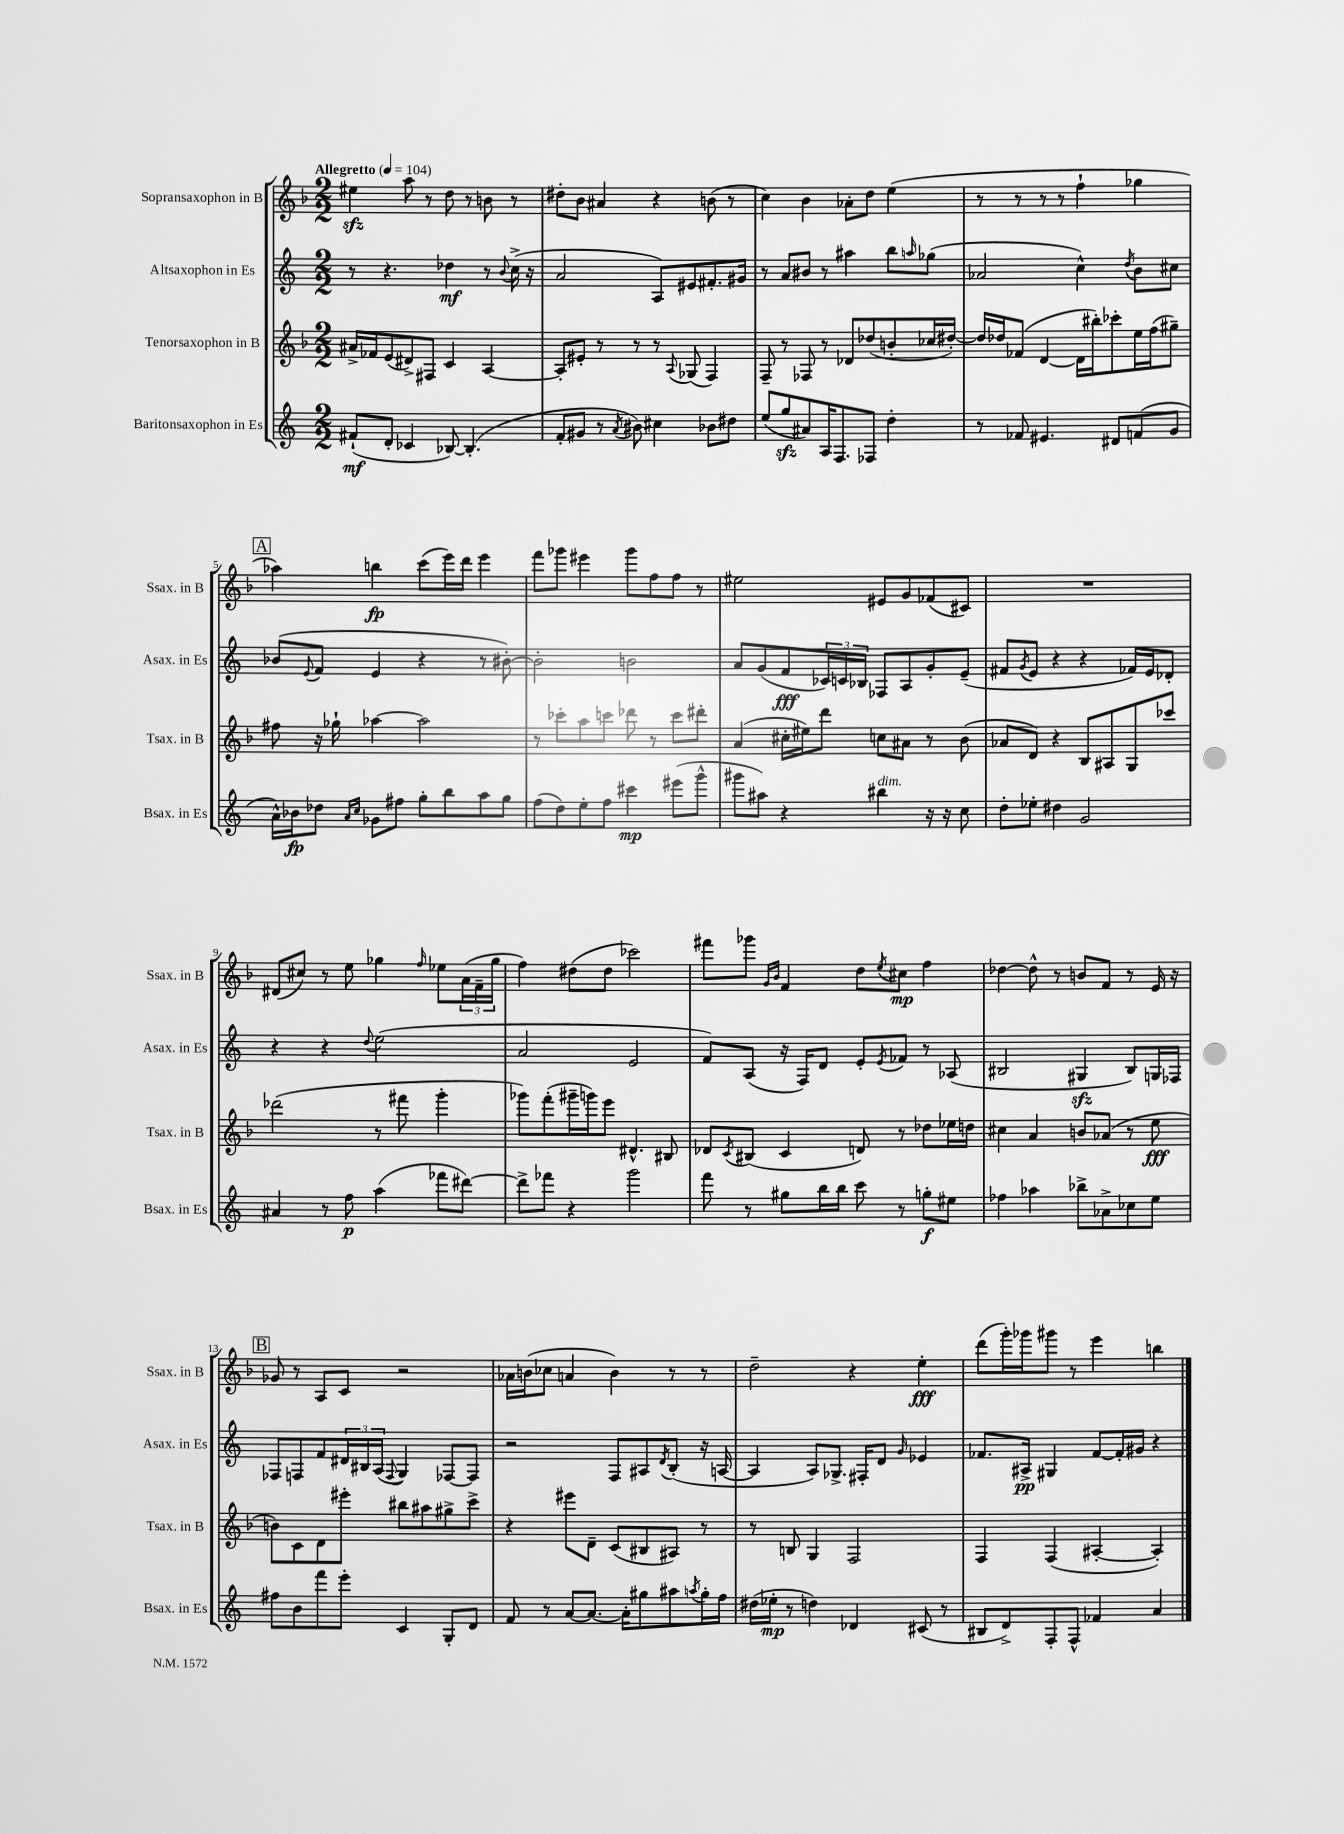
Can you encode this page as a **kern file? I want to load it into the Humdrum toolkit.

**kern	**dynam	**kern	**dynam	**kern	**dynam	**kern	**dynam
*part4	*part4	*part3	*part3	*part2	*part2	*part1	*part1
*staff4	*staff4	*staff3	*staff3	*staff2	*staff2	*staff1	*staff1
*I"Baritonsaxophon in Es	*	*I"Tenorsaxophon in B	*	*I"Altsaxophon in Es	*	*I"Sopransaxophon in B	*
*I'Bsax. in Es	*	*I'Tsax. in B	*	*I'Asax. in Es	*	*I'Ssax. in B	*
*clefG2	*	*clefG2	*	*clefG2	*	*clefG2	*
*k[]	*	*k[b-]	*	*k[]	*	*k[b-]	*
*M2/2	*	*M2/2	*	*M2/2	*	*M2/2	*
*MM104	*	*MM104	*	*MM104	*	*MM104	*
=1	=1	=1	=1	=1	=1	=1	=1
!	!	!	!	!	!	!LO:TX:a:B:t=Allegretto	!
(8f#X`/L	mf	16a#X^/LL	.	8r	.	4ee#Xzz\	.
.	.	16f-X/J	.	.	.	.	.
8d'/J	.	(8e/	.	4.r	.	.	.
4c-X/	.	8d#X^/)	.	.	.	8aa\	.
.	.	8F#X/J	.	.	.	8r	.
[8B-X/)	.	4c/	.	4dd-X\	mf	8dd\	.
(4.B-'/]	.	.	.	.	.	8r	.
.	.	[4A/	.	8r	.	8bn\	.
.	.	.	.	8qqb/	.	.	.
.	.	.	.	(16cc^\	.	8r	.
.	.	.	.	16r	.	.	.
=2	=2	=2	=2	=2	=2	=2	=2
8f'/L	.	8A'/L]	.	2a/	.	8dd#X'\L	.
8g#X/J	.	8e#X'/J	.	.	.	8b-\J	.
8r	.	8r	.	.	.	4a#X/	.
8qa/	.	.	.	.	.	.	.
8b#X\)	.	8r	.	.	.	.	.
4cc#X\	.	8r	.	8A/L)	.	4r	.
.	.	8qqA/	.	.	.	.	.
.	.	(8G-X/	.	8e#X/	.	.	.
8b-X\L	.	4F/)	.	8.f#X'/	.	(8bn\	.
8dd#X\J	.	.	.	.	.	8r	.
.	.	.	.	16g#X/Jk	.	.	.
=3	=3	=3	=3	=3	=3	=3	=3
(8ee/L	.	8F~/	.	8r	.	4cc\)	.
8ggzz/	.	8r	.	8a/L	.	.	.
8a#X/)	.	8F-X/	.	8b#X/J	.	4b-\	.
16A/K	.	8r	.	8r	.	.	.
8.F/	.	.	.	.	.	.	.
.	.	8d-X/L	.	4aa#X\	.	8a-X'\L	.
8F-X/J	.	(8dd-X/	.	.	.	8dd\J	.
4dd'\	.	8bn'/	.	8bb\L	.	(4ee\	.
.	.	.	.	16qqaan/	.	.	.
.	.	16cc-X/L	.	(8gg-X\J	.	.	.
.	.	[16dd#X'/JJ)	.	.	.	.	.
=4	=4	=4	=4	=4	=4	=4	=4
8r	.	16dd#/LL]	.	2a-X/	.	8r	.
.	.	16dd-X/J	.	.	.	.	.
8f-X/	.	(8f-X/J	.	.	.	8r	.
4.e#X/	.	[4d/	.	.	.	8r	.
.	.	.	.	.	.	8r	.
.	.	16d\LL]	.	4cc^^\)	.	4ff`\	.
.	.	16bb#X'\J)	.	.	.	.	.
8d#X/L	.	8ccc-X'\	.	.	.	.	.
.	.	.	.	8qdd/	.	.	.
(8fn/	.	16ee\L	.	8b\L	.	4gg-X\	.
.	.	(16ff\J	.	.	.	.	.
8g/J	.	8gg#X~\J)	.	8cc#X\J	.	.	.
!!LO:LB:g=z
!!LO:REH:place=s1:t=A
=5	=5	=5	=5	=5	=5	=5	=5
16a^^\LL)	.	8ff#X\	.	(8b-X/L	.	4aa-X\)	.
16b-X\J	fp	.	.	.	.	.	.
.	.	.	.	8qqe/	.	.	.
8dd-X\J	.	16r	.	8f/J	.	.	.
.	.	16gg-X`\	.	.	.	.	.
16qqa/LL	.	.	.	.	.	.	.
16qqcc/JJ	.	.	.	.	.	.	.
8g-X\L	.	[4aa-X\	.	4e/	.	4bbn\	fp
8ff#X\J	.	.	.	.	.	.	.
8gg'\L	.	2aa-\]	.	4r	.	(8ccc\L	.
8bb\	.	.	.	.	.	16eee\L)	.
.	.	.	.	.	.	16ddd\JJ	.
8aa\	.	.	.	8r	.	4eee\	.
8gg\J	.	.	.	[8b#X'\)	.	.	.
=6	=6	=6	=6	=6	=6	=6	=6
(8ff\L	.	8r	.	2b#'\]	.	8fff\L	.
8dd\)	.	8ccc-X'\L	.	.	.	8ggg-X\J	.
8ee'\	.	8aa\	.	.	.	4eee#X\	.
8ff\J	.	8cccn\J	.	.	.	.	.
4ccc#X\	mp	8ddd-X\	.	2bn\	.	8ggg-\L	.
.	.	8r	.	.	.	8ff\	.
(8eee#X\L	.	8ccc\L	.	.	.	8ff\J	.
8ggg^^\J	.	8ddd#X'\J	.	.	.	8r	.
=7	=7	=7	=7	=7	=7	=7	=7
8ggg#X\L	.	(4a/	.	8a/L	.	2ee#X\	.
8aa#X\J)	.	.	.	(8g/	.	.	.
4r	.	16cc#X'\LL	.	8f/	fff	.	.
.	.	16ee#X\J)	.	.	.	.	.
.	.	8ddd\J	.	24c-X/L)	.	.	.
.	.	.	.	24cn/	.	.	.
.	.	.	.	24B-X/JJ	.	.	.
!LO:TX:a:i:t=dim.	!	!	!	!	!	!	!
4bb#X\	.	8ccn\L	.	8F-X/L	.	8e#X/L	.
.	.	8a#X\J	.	8A/	.	8g/	.
16r	.	8r	.	8g'/	.	(8f-X/	.
16r	.	.	.	.	.	.	.
8cc\	.	(8b-\	.	(8e~/J	.	8c#X/J)	.
=8	=8	=8	=8	=8	=8	=8	=8
8dd'\L	.	8a-X/L	.	8f#X/L	.	1r	.
.	.	.	.	8qg/	.	.	.
8ee-X'\J	.	8d/J)	.	8e/J	.	.	.
4dd#X\	.	4r	.	4r	.	.	.
2g/	.	8B-/L	.	4r	.	.	.
.	.	8A#X/	.	.	.	.	.
.	.	8G/	.	16f-X/LL)	.	.	.
.	.	.	.	16e/J	.	.	.
.	.	8ccc-X/J	.	8d-X'/J	.	.	.
!!LO:LB:g=z
=9	=9	=9	=9	=9	=9	=9	=9
4a#X/	.	(2ddd-X\	.	4r	.	(8d#X/L	.
.	.	.	.	.	.	8cc#X/J)	.
8r	.	.	.	4r	.	8r	.
8ff\	p	.	.	.	.	8ee\	.
.	.	.	.	8qqdd/	.	.	.
(4aa\	.	8r	.	(2ee\	.	4gg-X\	.
.	.	8fff#X\	.	.	.	.	.
.	.	.	.	.	.	16qqff/	.
8fff-X\L	.	4ggg'\	.	.	.	8ee-X\L	.
[8ddd#X\J)	.	.	.	.	.	(24a\L	.
.	.	.	.	.	.	24f~\	.
.	.	.	.	.	.	24gg-\JJ	.
=10	=10	=10	=10	=10	=10	=10	=10
8ddd#^\L]	.	8ggg-X\L)	.	2a/	.	4ff\)	.
8fff-X\J	.	(8fff'\	.	.	.	.	.
4r	.	16ggg#X~\L	.	.	.	(8dd#X\L	.
.	.	16gggn\J)	.	.	.	.	.
.	.	8eee\J	.	.	.	8dd#\J	.
2ggg\	.	4.d#X^^/	.	2e/	.	2ccc-X\)	.
.	.	8B#X/	.	.	.	.	.
=11	=11	=11	=11	=11	=11	=11	=11
8fff\	.	8d-X/L	.	8f/L)	.	8fff#X\L	.
.	.	8qc/	.	.	.	.	.
8r	.	(8B#X/J	.	(8A/J	.	8ggg-X\J	.
.	.	.	.	.	.	16qqg/LL	.
.	.	.	.	.	.	16qqb-/JJ	.
8gg#X\L	.	4c/	.	16r	.	4f/	.
.	.	.	.	16F/KL)	.	.	.
16bb\L	.	.	.	8d/J	.	.	.
16bb\JJ	.	.	.	.	.	.	.
8ccc\	.	8dn/)	.	8e'/L	.	8dd\L	.
.	.	.	.	8qe/	.	8qee/	.
8r	.	8r	.	8f-X/J	.	8cc#X\J	mp
8ggn'\L	f	8dd-X\L	.	8r	.	4ff\	.
8ee#X\J	.	16ee-X\L	.	(8A-X/	.	.	.
.	.	16ddn\JJ	.	.	.	.	.
=12	=12	=12	=12	=12	=12	=12	=12
4ff-X\	.	4cc#X\	.	2B#X/	.	[4dd-X\	.
4aa-X\	.	4a/	.	.	.	8dd-^^\]	.
.	.	.	.	.	.	8r	.
8bb-X^\L	.	8bn/L	.	4G#Xzz/	.	8bn/L	.
8a-X^\	.	(8a-X/J	.	.	.	8f/J	.
8cc-X\	.	8r	.	8B#/L)	.	8r	.
8ee\J	.	8ee\	fff	16Gn/L	.	16e/	.
.	.	.	.	16F-X/JJ	.	16r	.
!!LO:LB:g=z
!!LO:REH:place=s1:t=B
=13	=13	=13	=13	=13	=13	=13	=13
8ff#X\L	.	8bn\L)	.	8F-X/L	.	8g-X/	.
8b\	.	8c\	.	8Fn/	.	8r	.
8fff\	.	8d\	.	8f/	.	8A/L	.
8eee'\J	.	8eee#X'\J	.	24d#X/L	.	8c/J	.
.	.	.	.	24B#X/	.	.	.
.	.	.	.	(24A/JJ	.	.	.
.	.	.	.	8qqF/	.	.	.
4c/	.	8bb#X\L	.	4G/)	.	2r	.
.	.	8aa#X\	.	.	.	.	.
8G'/L	.	8gg#X^\	.	[8F-X/L	.	.	.
8d/J	.	8ccc^\J	.	8F-/J]	.	.	.
=14	=14	=14	=14	=14	=14	=14	=14
8f/	.	4r	.	2r	.	16a-X\LL	.
.	.	.	.	.	.	(16bn\J	.
8r	.	.	.	.	.	8cc-X\J	.
[8a/L	.	8eee#X\L	.	.	.	4an/	.
8.a/J_	.	8d~\J	.	.	.	.	.
.	.	(8c/L	.	8F/L	.	4b\)	.
16a'\KL]	.	.	.	.	.	.	.
8gg#X\	.	8B#X/	.	8A#X/	.	.	.
.	.	.	.	8qd/	.	.	.
8aa#X\	.	8A#X/J)	.	(8B'/J	.	8r	.
8qaan/	.	.	.	.	.	.	.
16gg#'\L	.	8r	.	16r	.	8r	.
16ff\JJ	.	.	.	[16An/	.	.	.
=15	=15	=15	=15	=15	=15	=15	=15
(16dd#X\LL	.	8r	.	4A/]	.	2dd~\	.
16ee-X'\JJ	mp	.	.	.	.	.	.
8r	.	8Bn/	.	.	.	.	.
4ddn\)	.	4G/	.	8A/L)	.	.	.
.	.	.	.	8.G-X^/J	.	.	.
4d-X/	.	2F/	.	.	.	4r	.
.	.	.	.	16F#X'/KL	.	.	.
.	.	.	.	8d/J	.	.	.
.	.	.	.	16qqg/	.	.	.
(8c#X/	.	.	.	4e-X/	.	4ee'\	fff
8r	.	.	.	.	.	.	.
=16	=16	=16	=16	=16	=16	=16	=16
8B#X/L	.	4F/	.	8.f-X/L	.	(8ddd\L	.
8d^/)	.	.	.	.	.	16ggg'\L)	.
.	.	.	.	16A#X^/Jk	pp	16ggg-X\J	.
8F'/	.	(4F/	.	4G#X/	.	8ggg#X\J	.
8F^^/J	.	.	.	.	.	8r	.
4f-X/	.	[4A#X'/	.	[8f-/L	.	4eee\	.
.	.	.	.	16f-'/L]	.	.	.
.	.	.	.	16g#X/JJ	.	.	.
4a/	.	4A#'/])	.	4r	.	4bbn\	.
==	==	==	==	==	==	==	==
*-	*-	*-	*-	*-	*-	*-	*-
